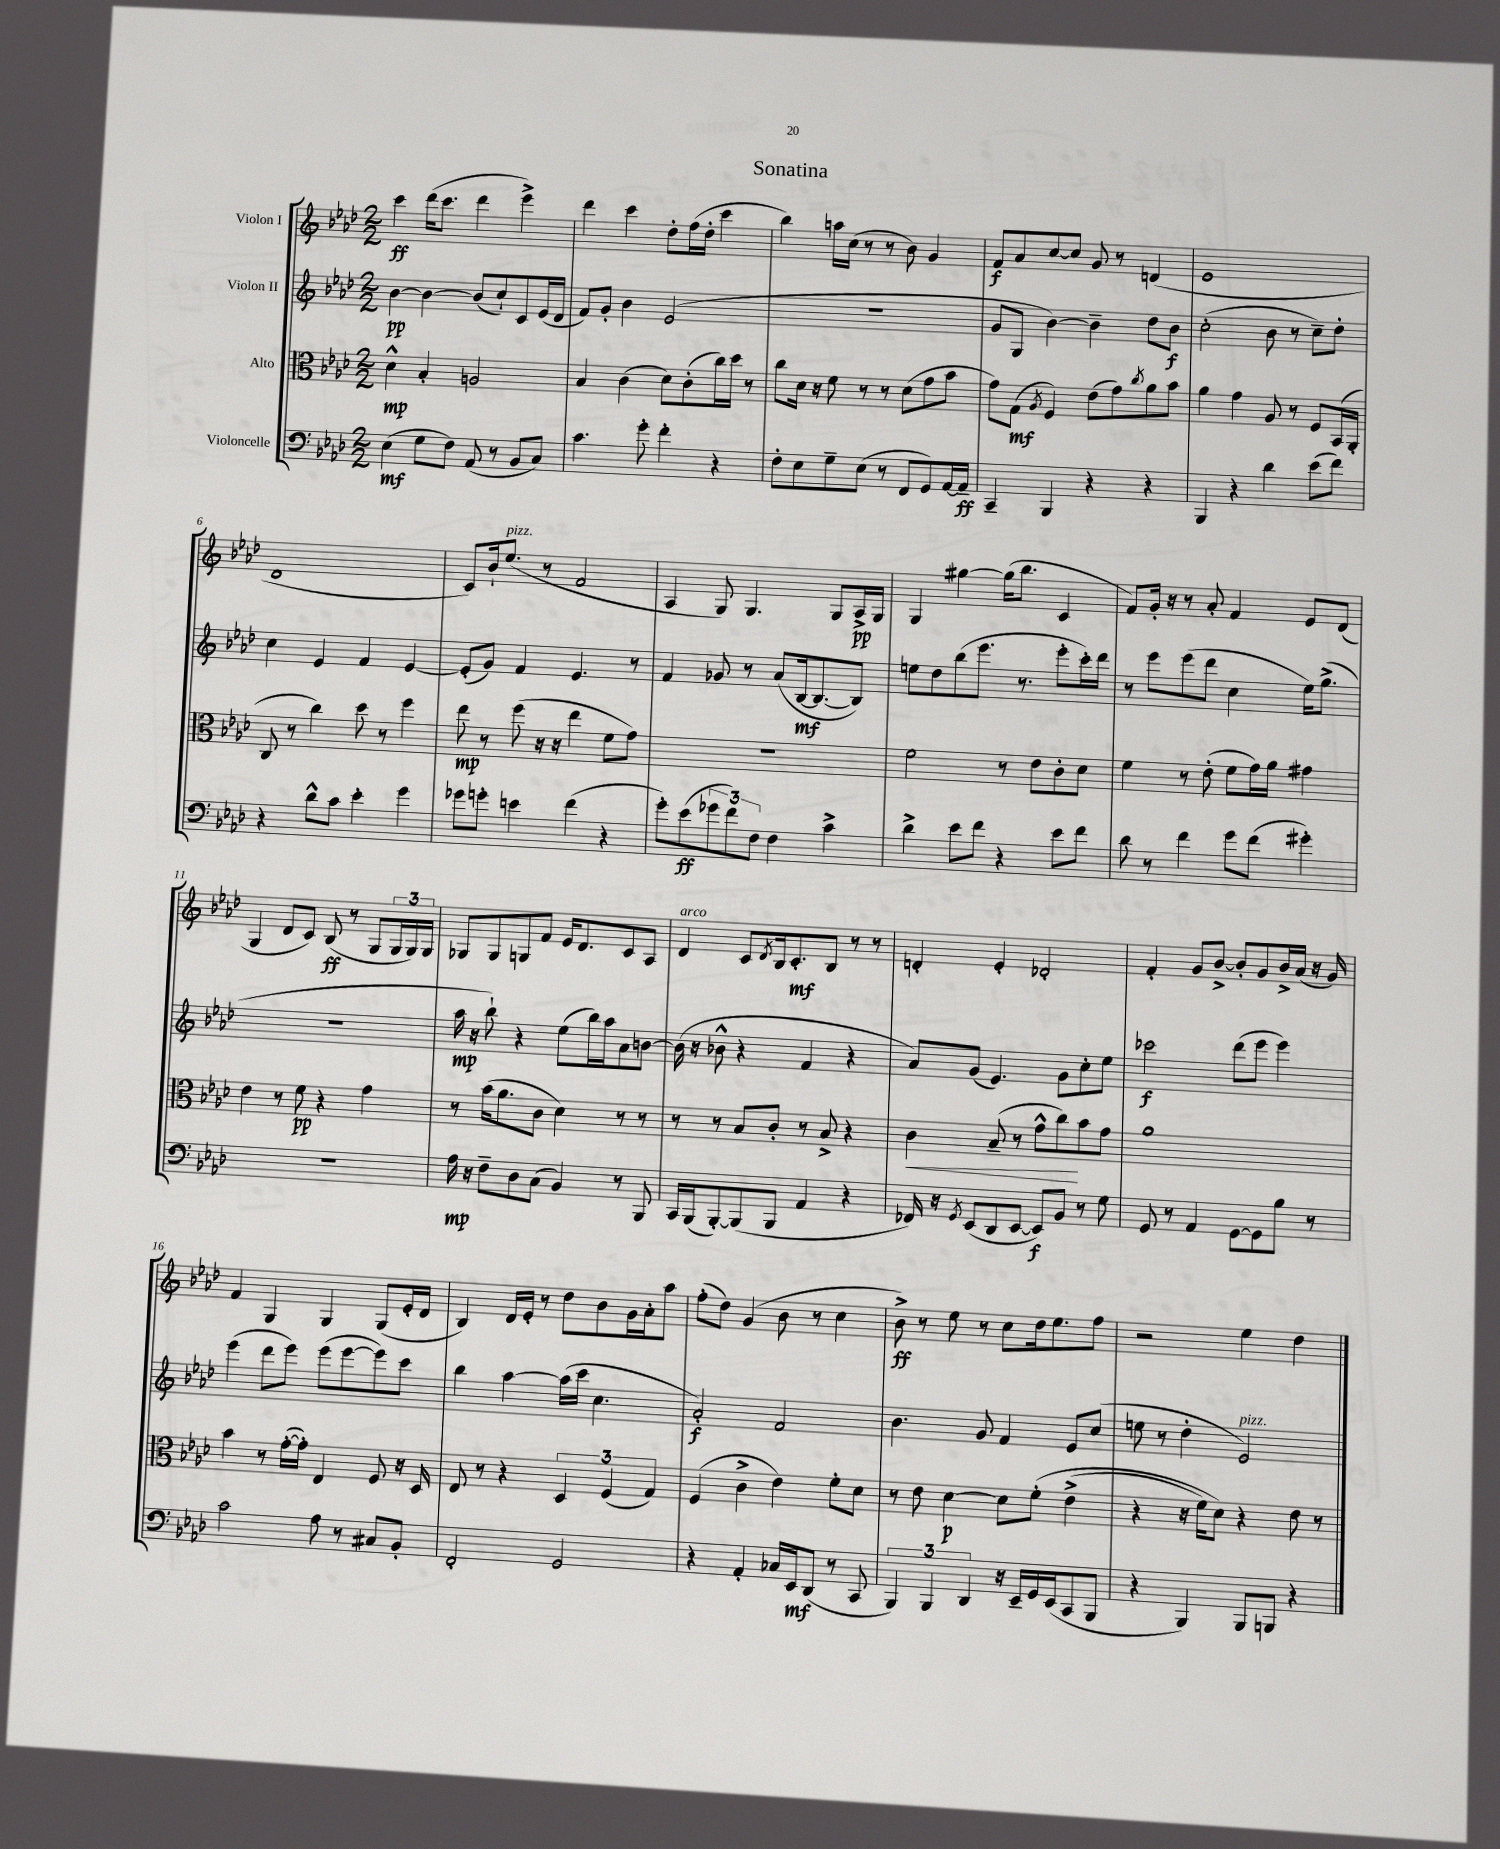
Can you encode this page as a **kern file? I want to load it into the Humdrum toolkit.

**kern	**kern	**kern	**kern
*staff4	*staff3	*staff2	*staff1
*clefF4	*clefC3	*clefG2	*clefG2
*k[b-e-a-d-]	*k[b-e-a-d-]	*k[b-e-a-d-]	*k[b-e-a-d-]
*M2/2	*M2/2	*M2/2	*M2/2
(4E-	4d-^^	[4b-	4ccc
8G	4B-'	4b-_	(16ddd-
.	.	.	8.ccc
8F)	.	.	.
(8AA-	2A	(8b-]	4ddd-
8r	.	8cc`)	.
8BB-	.	8c	4eee-^)
8C)	.	(16e-	.
.	.	16d-	.
=	=	=	=
4.c	4B-	8f)	4ddd-
.	.	8g'	.
.	(4c	4b-	4ccc
8g'	.	.	.
4f'	8d-)	(2e-	8dd-'
.	(8c'	.	(16ff
.	.	.	16dd-'
4r	16cc)	.	4ccc
.	16dd-	.	.
.	8r	.	.
=	=	=	=
8F'	8cc	1r	4bb-)
8E-	16d-	.	.
.	16r	.	.
8G~	8f	.	16aa
.	.	.	(16cc
(8E-	8r	.	8r
8r	8r	.	8r
8FF	(8d-	.	8b-)
8GG)	8g	.	4g
[16AA-	8b-	.	.
16AA-~]	.	.	.
=	=	=	=
4CC~	8g)	8g	8f
.	(8G	8G	8a-
.	8qA-	.	.
4BBB-	4F)	[4b-)	[8cc
.	.	.	8cc]
4r	(8e-	4b-~]	8g
.	8g)	.	8r
.	8qcc	.	.
4r	8a-	8dd-	(4d
.	8b-	8b-	.
=	=	=	=
4BBB-	4a-	(2cc'	1e-
4r	4g	.	.
4d-	8A-	8b-	.
.	8r	8r	.
(8e-	8F	8cc~)	.
8f)	(16BB-	8dd-'	.
.	16AA-'	.	.
=	=	=	=
4r	8C	4cc	1d-
.	8r	.	.
8d-^^	4cc)	4e-	.
8c	.	.	.
4e-'	8dd-	4f	.
.	8r	.	.
4g	4ff	[4e-	.
=	=	=	=
8g-	8ee-	(8e-']	8c)
8g'	8r	8g)	16b-`
.	.	.	(8.ee-
4e	(8ff	4f	.
.	16r	.	8r
.	16r	.	.
(4f	4ee-	4.e-	2f
4r	8f	.	.
.	8g)	8r	.
=	=	=	=
8g')	1r	4f	4A-
(8e-	.	.	.
12g-	.	8g-	8G)
12f)	.	.	.
.	.	8r	4.G
12F	.	.	.
4F	.	(8a-	.
.	.	[16B-	.
.	.	8.B-_	.
4c^	.	.	8G
.	.	8B-])	16A-^
.	.	.	16G
=	=	=	=
4d-^	2f	8ee	4G
.	.	8dd-	.
8e-	.	(8bb-	[4gg#
8f	.	8.eee-	.
4r	8r	.	(16gg#]
.	.	8.r	8.bb-
.	8e-	.	.
8e-	8c'	8eee-'	4c
8f	8d-	16ccc')	.
.	.	16ddd-	.
=	=	=	=
8d-	4f	8r	8f)
8r	.	8eee-	16g'
.	.	.	16r
4f	8r	(8eee-	8r
.	(8e-'	8ddd-	8a-'
8g	8f	4cc	4f
(8f	16g)	.	.
.	16a-	.	.
4g#')	4g#	16ee-)	8e-
.	.	(8.gg^	.
.	.	.	(8d-
=	=	=	=
1r	4e-	1r	4G
.	8r	.	8d-
.	8f	.	8c)
.	4r	.	(8B-
.	.	.	8r
.	4g	.	8G
.	.	.	24G
.	.	.	24G)
.	.	.	24G
=	=	=	=
16A-	8r	16aa-	8G-
16r	.	16r	.
8F~	(16b-	8bb-`)	8G-
.	8.a-	.	.
8D-	.	4r	8G
(8C	8c	.	8f
4BB-)	4d-)	(8ee-	16e-
.	.	.	8.d-
.	.	16bb-)	.
.	.	16aa-	.
8r	8r	8a-	8c
8BBB-	8r	[8b	8A-
=	=	=	=
16CC	8r	(16b]	4d-
(16BBB-	.	16r	.
[8BBB-')	8r	8b-^^	.
(8BBB-]	8B-	4r	8c
.	.	.	8qd-
8BBB-	8c'	.	16B-
.	.	.	8.c'
4AA-	8r	4f	.
.	8B-^	.	8B-
4r	4r	4r	8r
.	.	.	8r
=	=	=	=
16FF-)	4c	8a-)	4d'
16r	.	.	.
8qGG	.	.	.
(8EE-	.	(8g	.
8DD-	(8B-~	4.e-)	4e-'
[8EE-	8r	.	.
8EE-])	8g^^	.	2d-'
8BB-	8cc)	8g	.
8r	8b-	8cc'	.
8G	8g	8ee-	.
=	=	=	=
8GG	1a-	2ccc-	4f'
8r	.	.	.
4AA-	.	.	8g
.	.	.	[8b-^
[8GG	.	(8ddd-	8b-']
8GG]	.	8eee-	8g
8B-	.	4eee-)	16b-^
.	.	.	(16a-
8r	.	.	16r
.	.	.	16g)
=	=	=	=
2c	4b-	(4eee-	4f
.	8r	8ddd-	4G
.	([16g'	8eee-)	.
.	16g'])	.	.
8A-	4E-	(8eee-	4G
8r	.	[8eee-	.
8C#	8F	8eee-])	(8G
8BB-'	16r	8ccc	16e-'
.	16D-	.	16d-
=	=	=	=
2FF'	8E-	4bb-	4B-)
.	8r	.	.
.	4r	[4aa-	16d-
.	.	.	16e-'
.	.	.	8r
2GG	6D-	(16aa-]	8dd-
.	.	16ccc	.
.	.	4.cc	8b-
.	(6F	.	.
.	.	.	16g
.	.	.	16a-'
.	6G)	.	.
.	.	.	8aa-
=	=	=	=
4r	(4F	2a-')	(8ff'
.	.	.	8dd-)
4AA-'	4c^	.	(4g
16C-	4e-)	2f	8b-
16EE-	.	.	.
(8DD-	.	.	8r
8r	8f'	.	4cc
8CC	8d-	.	.
=	=	=	=
6BBB-)	8r	4.b-	8b-^)
.	8e-	.	8r
6BBB-	.	.	.
.	[4d-	.	8ee-
6DD-	.	.	.
.	.	8g	8r
16r	8d-]	4f	8cc
16EE-~	.	.	.
16GG	&(8f'	.	16dd-
(16EE-	.	.	8.ee-
8CC	(4e-^	8e-	.
8BBB-	.	(8cc	8ff
=	=	=	=
4r	4r	8ee	2r
.	.	8r	.
4BBB-)	16r	4dd-'	.
.	16f)	.	.
.	8d-&)	.	.
8BBB-	4r	2e-)	4ee-
8BBB	.	.	.
4r	8e-	.	4dd-
.	8r	.	.
==	==	==	==
*-	*-	*-	*-
